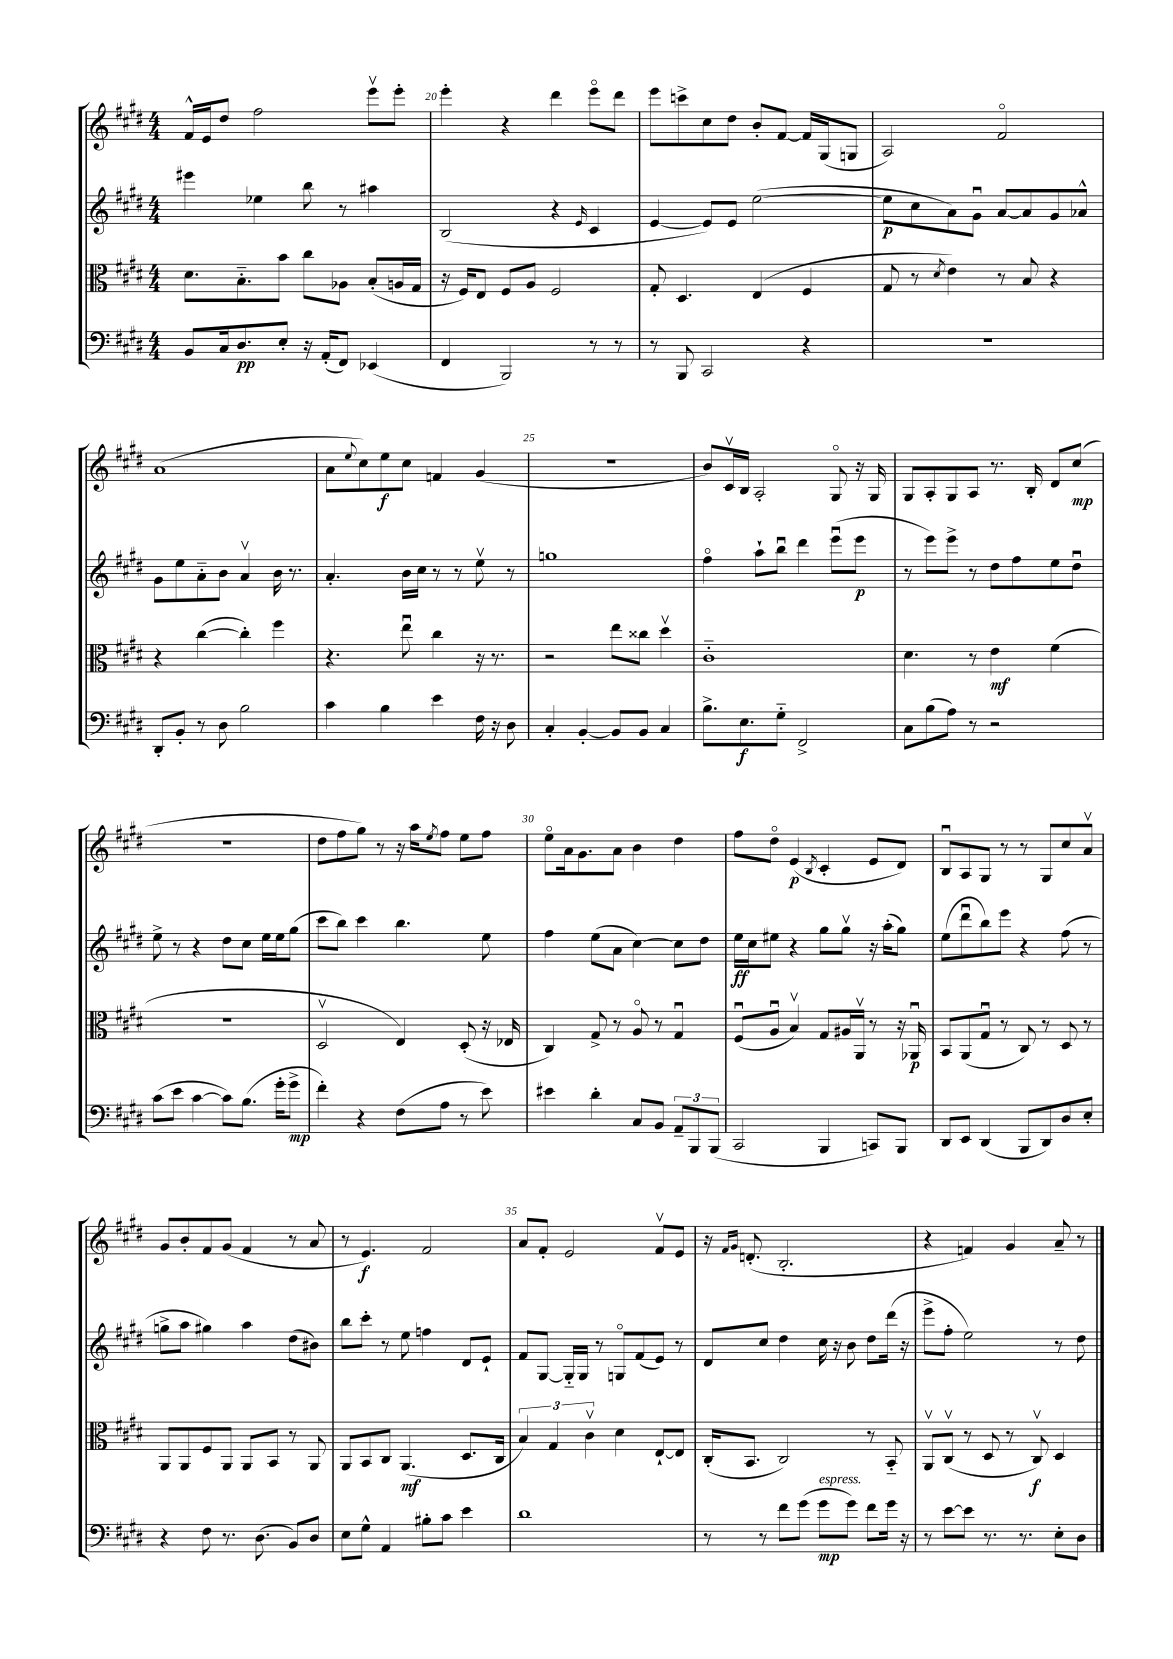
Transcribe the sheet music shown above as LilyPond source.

<<
\new StaffGroup <<
\new Staff = "s0" {
    \clef treble \key e \major \numericTimeSignature \time 4/4
    fis'16-^ e'16 dis''8 fis''2 e'''8\upbow e'''8-. |
    e'''4-. r4 dis'''4 e'''8\flageolet dis'''8 |
    e'''8 c'''8-> cis''8 dis''8 b'8-. fis'8~ fis'16 gis16( g8 |
    a2) fis'2\flageolet |
    a'1( |
    a'8 \appoggiatura { e''8 } cis''8) e''8\f cis''8 f'4 gis'4( |
    R1 |
    b'8) cis'16\upbow b16 a2-. gis8\flageolet r16 gis16 |
    gis8 a8-. gis8 a8 r8. b16-. dis'8 cis''8\mp( |
    R1 |
    dis''8 fis''8 gis''8) r8 r16 a''16 \acciaccatura { e''8 } fis''8 e''8 fis''8 |
    e''8\flageolet a'16 gis'8. a'8 b'4 dis''4 |
    fis''8 dis''8\flageolet e'4\p( \acciaccatura { b8 } cis'4-. e'8 dis'8) |
    b8\downbow a8 gis8 r8 r8 gis8 cis''8 a'8\upbow |
    gis'8 b'8-. fis'8 gis'8( fis'4 r8 a'8 |
    r8 e'4.\f) fis'2 |
    a'8 fis'8-. e'2 fis'8\upbow e'8 |
    r16 \grace { fis'16 gis'16 } d'8.-.( b2.-. |
    r4 f'4) gis'4 a'8-- r8 \bar "|." |
}
\new Staff = "s1" {
    \clef treble \key e \major \numericTimeSignature \time 4/4
    eis'''4 ees''4 b''8 r8 ais''4 |
    b2( r4 \grace { e'16 } cis'4 |
    e'4~ e'8) e'8 e''2~( |
    e''8\p cis''8 a'8) gis'8\downbow a'8~ a'8 gis'8 aes'8-^ |
    gis'8 e''8 a'8-_ b'8 a'4\upbow b'16 r8. |
    a'4.-. b'16 cis''16 r8 r8 e''8\upbow r8 |
    g''1 |
    fis''4\flageolet a''8-! b''8\downbow dis'''4 e'''8\downbow( e'''8\p |
    r8 e'''8) e'''8-> r8 dis''8 fis''8 e''8 dis''8\downbow |
    e''8-> r8 r4 dis''8 cis''8 e''16 e''16 gis''8( |
    cis'''8 b''8) cis'''4 b''4. e''8 |
    fis''4 e''8( a'8 cis''4~) cis''8 dis''8 |
    e''16\ff cis''16 eis''8 r4 gis''8 gis''8\upbow r16 a''16-.( gis''8) |
    e''8( dis'''8\downbow b''8) e'''8 r4 fis''8( r8 |
    g''8-> a''8 gis''4) a''4 dis''8( bis'8) |
    b''8 cis'''8-. r8 e''8 f''4 dis'8 e'8-! |
    fis'8 gis8~ gis16-_ gis16 r8 g8\flageolet fis'8( e'8) r8 |
    dis'8 cis''8 dis''4 cis''16 r16 b'8 dis''8 dis'''16( r16 |
    e'''8-> fis''8-. e''2) r8 dis''8 \bar "|." |
}
\new Staff = "s2" {
    \clef alto \key e \major \numericTimeSignature \time 4/4
    dis'8. b8.-_ b'8 cis''8 aes8 b8-.( a16 gis16 |
    r16 fis16) e8 fis8 a8 fis2 |
    gis8-. dis4. e4( fis4 |
    gis8 r8 \acciaccatura { dis'8 } e'4) r8 b8 r4 |
    r4 cis''4~( cis''4-.) fis''4 |
    r4. e''8\downbow cis''4 r16 r8. |
    r2 e''8 cisis''8 dis''4\upbow |
    cis'1-_ |
    dis'4. r8 e'4\mf fis'4( |
    R1 |
    dis2\upbow e4) dis8-.( r16 ees16 |
    cis4) gis8-> r8 a8\flageolet r8 gis4\downbow |
    fis8\downbow( a8\downbow b4\upbow) gis8 ais16 a,16\upbow r8 r16 aes,16\downbow\p |
    b,8 a,8( gis8\downbow r8 cis8) r8 dis8 r8 |
    a,8 a,8 fis8 a,8 a,8 b,8 r8 a,8 |
    a,8 b,8 cis8 a,4.\mf( dis8. cis16 |
    \tuplet 3/2 { b4) gis4 cis'4\upbow } dis'4 e8~-! e8 |
    cis16-.( b,8. cis2) r8 b,8-_ |
    a,8\upbow cis8\upbow( r8 dis8 r8 cis8\upbow\f) dis4 \bar "|." |
}
\new Staff = "s3" {
    \clef bass \key e \major \numericTimeSignature \time 4/4
    b,8 cis16 dis8.\pp e8-. r16 a,16-.( fis,8) ees,4( |
    fis,4 b,,2) r8 r8 |
    r8 b,,8 cis,2 r4 |
    R1 |
    dis,8-. b,8-. r8 dis8 b2 |
    cis'4 b4 e'4 fis16 r16 dis8 |
    cis4-. b,4~-. b,8 b,8 cis4 |
    b8.-> e8.\f gis8-_ fis,2-> |
    cis8 b8( a8) r8 r2 |
    cis'8( e'8 cis'4~ cis'8) b8.( gis'16-. gis'8->\mp |
    fis'4-.) r4 fis8( a8 r8 e'8) |
    eis'4 dis'4-. cis8 b,8 \tuplet 3/2 { a,8-- b,,8 b,,8( } |
    cis,2 b,,4 c,8) b,,8 |
    dis,8 e,8 dis,4( b,,8 dis,8) dis8 e8-. |
    r4 fis8 r8. dis8.( b,8) dis8 |
    e8 gis8-^ a,4 bis8-. cis'8 e'4 |
    dis'1 |
    r8 r8 fis'8 gis'8( gis'8\mp^\markup { \italic "espress." } gis'8) fis'8 gis'16 r16 |
    r8 e'8~ e'8 r8. r8. e8-. dis8 \bar "|." |
}
>>
>>
\layout { \context { \Score currentBarNumber = #19 \override BarNumber.break-visibility = ##(#f #t #t) barNumberVisibility = #(every-nth-bar-number-visible 5) } }
